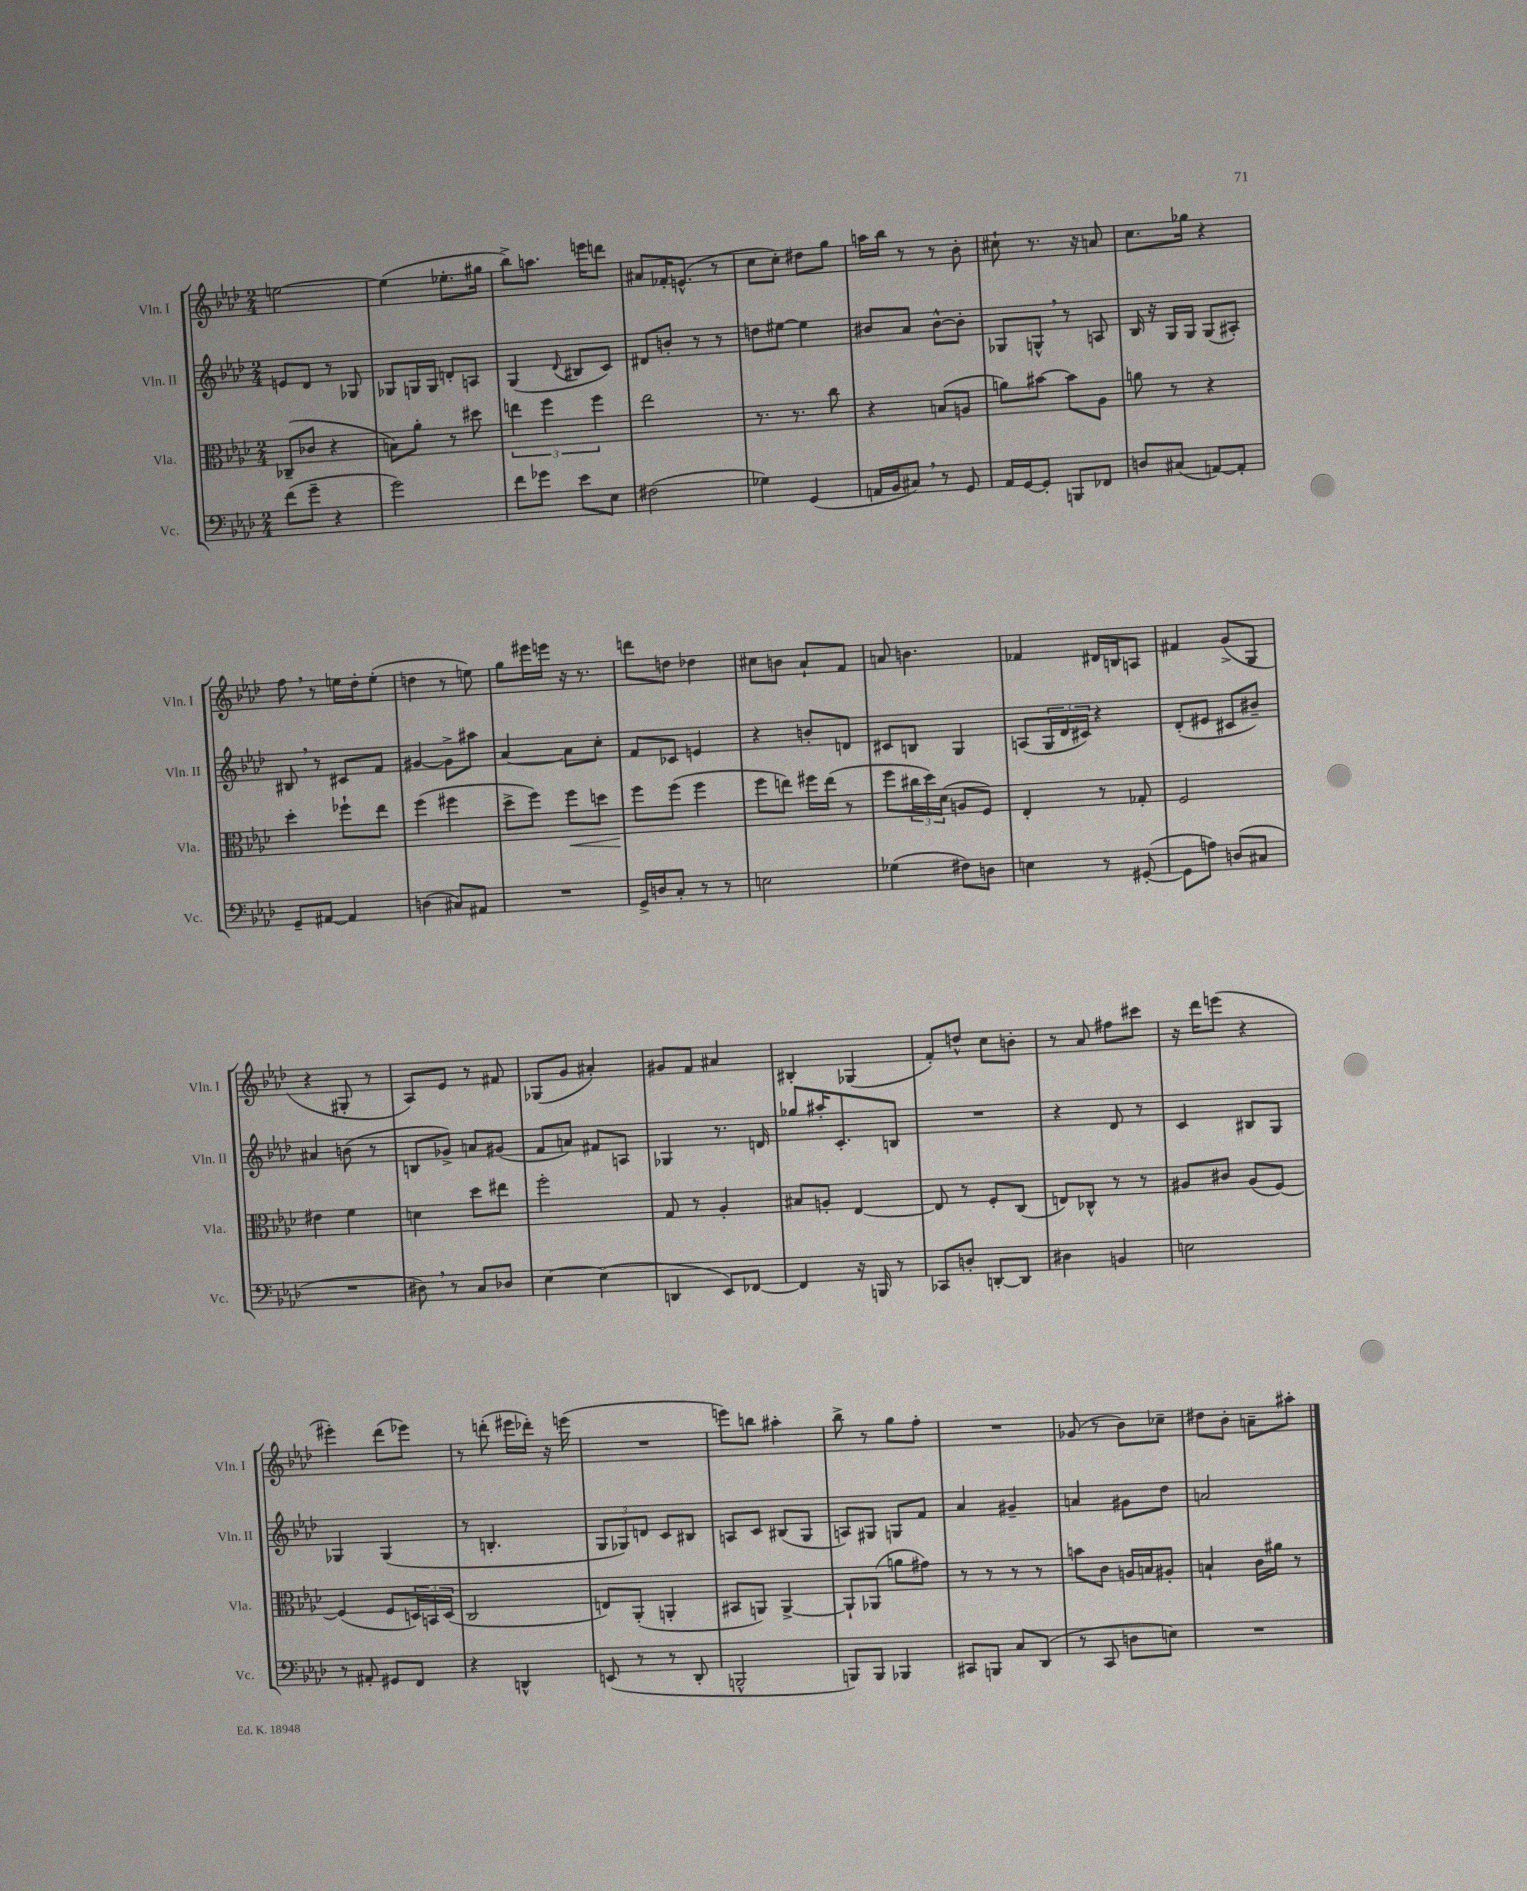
<<
\new StaffGroup <<
\new Staff = "s0" \with { instrumentName = "Vln. I" shortInstrumentName = "Vln. I" } {
    \clef treble \key aes \major \numericTimeSignature \time 2/4
    e''2~ |
    e''4( ees''8.-. gis''16 |
    bes''8->) a''8. e'''16 d'''8 |
    ais'8 fes'16-. e'8.-^( r8 |
    c''8 c''8-.) dis''8 g''8 |
    a''16 bes''16 r8 r8 bes'8-. |
    cis''8-! r8. r16 a'8 |
    c''8. ges''16 r4 |
    f''8 \breathe r8 e''16 des''16-. e''8-.( |
    d''4 r8 e''8) |
    g''8 eis'''16 e'''16 r16 r8. |
    d'''8 d''8 des''4 |
    cis''8 b'8 aes'8-! f'8 |
    a'8 b'4. |
    fes'4 dis'16 b16 a8 |
    fis'4 g'8->( g8 |
    r4 gis8-. r8 |
    aes8) ees'8 r8 fis'8 |
    ges8( g'8 ais'4-.) |
    gis'8 f'8 ais'4 |
    bis4-. ges4( |
    f'8-.) d''8-^ c''8 b'8-. |
    r8 aes'8 fis''8 cis'''8 |
    r16 des'''16 e'''8( r4 |
    eis'''4-.) des'''8( ees'''8) |
    r8 d'''8-.( eis'''16 des'''16-.) r16 e'''16( |
    R2 |
    e'''8) b''8 ais''4-. |
    bes''8-> r8 g''8 f''8-. |
    R2 |
    ges'8( r8 bes'8) ces''8-- |
    dis''8 bes'8-. a'8-- ais''8-. \bar "|." |
}
\new Staff = "s1" \with { instrumentName = "Vln. II" shortInstrumentName = "Vln. II" } {
    \clef treble \key aes \major \numericTimeSignature \time 2/4
    e'8 des'8 r8 ges8 |
    ges8 g16 g16 d'8-. a8 |
    g4( \appoggiatura { des'8 } bis8 c'8) |
    dis'8 b'8-. r8 r8 |
    d''8 eis''8~ eis''4 |
    bis'8 aes'8 bis'8~-^ bis'8-. |
    ges8 g8-^ \breathe r8 a8 |
    bes16 r16 g16 g16 g8( ais8-.) |
    bis8 \breathe r8 cis'8 f'8 |
    gis'4~ gis'8-> ais''8 |
    aes'4~ aes'8 c''8-. |
    f'8 ces'8 e'4 |
    r4 b'8-. d'8 |
    cis'8 b8 g4 |
    a8( \tuplet 3/2 { g16 des'16 cis'16) } r4 |
    des'8-.( eis'8 cis'8 bis'8--) |
    ais'4 b'8( r8 |
    b8 ges'8->) a'8 gis'8( |
    f'8 a'8) fis'8 a8 |
    ges4 r8. d'16 |
    ges''8 ais''16-. c'8.-. b8 |
    R2 |
    r4 des'8 r8 |
    c'4 bis8 g8 |
    ges4 ges4( |
    r8 b4.-. |
    \tuplet 3/2 { g8 ges8) d'8 } c'8 bis8 |
    a8 c'8 bis8( g8 |
    a8) gis8 g8 f'8 |
    aes'4 gis'4-- |
    a'4 gis'8 des''8 |
    a'2 \bar "|." |
}
\new Staff = "s2" \with { instrumentName = "Vla." shortInstrumentName = "Vla." } {
    \clef alto \key aes \major \numericTimeSignature \time 2/4
    ces8--( ces'8 r4 |
    b8) aes'8-. r8 dis''8 |
    \tuplet 3/2 { e''4 f''4 f''4 } |
    ees''2 |
    r8. r8. c''8 |
    r4 b8( a8 |
    a'8) bis'8~ bis'8 aes8 |
    a'8 r8 r4 |
    des''4-. fes''8-! ees''8 |
    f''4( fis''4 |
    des''8-> f''8) f''8\< d''8 |
    f''8\! f''8( f''4 |
    f''8 e''8) fis''16 e''16( r8 |
    f''8 \tuplet 3/2 { cis''16 des''16) des'16( } a8 f8) |
    ees4-. r8 ges8-. |
    f2 |
    eis'4 f'4 |
    d'4 des''8 eis''8 |
    f''2-. |
    g8 r8 aes4-. |
    bis8 a8-. ees4~ |
    ees8 r8 f8-. c8( |
    e8) ces8-^ r8 r8 |
    ais8 cis'8 ais8( f8~) |
    f4( f8 \tuplet 3/2 { d16) b,16 d16( } |
    c2 |
    e8) aes,8-.( a,4-. |
    bis,8 a,8) a,4~-> |
    a,8-! aes,8( a'8 gis'8) |
    r8 r8 r8 r8 |
    b'8 c'8 a16 b16 ais8-. |
    b4-! c'16 ais'16 r8 \bar "|." |
}
\new Staff = "s3" \with { instrumentName = "Vc." shortInstrumentName = "Vc." } {
    \clef bass \key aes \major \numericTimeSignature \time 2/4
    f'8( g'8-- r4 |
    g'2) |
    f'8 ges'8 ees'8 ees8 |
    fis2( |
    ges4) g,4( |
    a,16 bes,16 cis8) \breathe r8 g,8 |
    aes,16 g,16~ g,8-. b,,8 fes,8 |
    d8 cis8( a,8~) a,8-. |
    g,8-- ais,8~ ais,4 |
    d4( cis8) ais,8 |
    R2 |
    g,16-> d16 c8-. r8 r8 |
    e2 |
    ges4( fis8) d8 |
    e4 r8 gis,8~-.( |
    gis,8 a8) d8( cis8 |
    R2 |
    dis8) \breathe r8 c8 des8 |
    ees4~ ees4( |
    d,4 ees,8) fes,8~ |
    fes,4 r16 b,,16 r8 |
    ces,8 d8-. d,8~-. d,8 |
    dis4 b,4 |
    e2 |
    r8 ais,8-. gis,8 f,8 |
    r4 d,4-^ |
    e,8( r8 r8 des,8-. |
    b,,2-^ |
    b,,8) b,,8 bes,,4 |
    cis,8 b,,8 c8 des,8( |
    r8 c,8 d8 e8) |
    R2 \bar "|." |
}
>>
>>
\layout { \context { \Score \remove "Bar_number_engraver" } }
